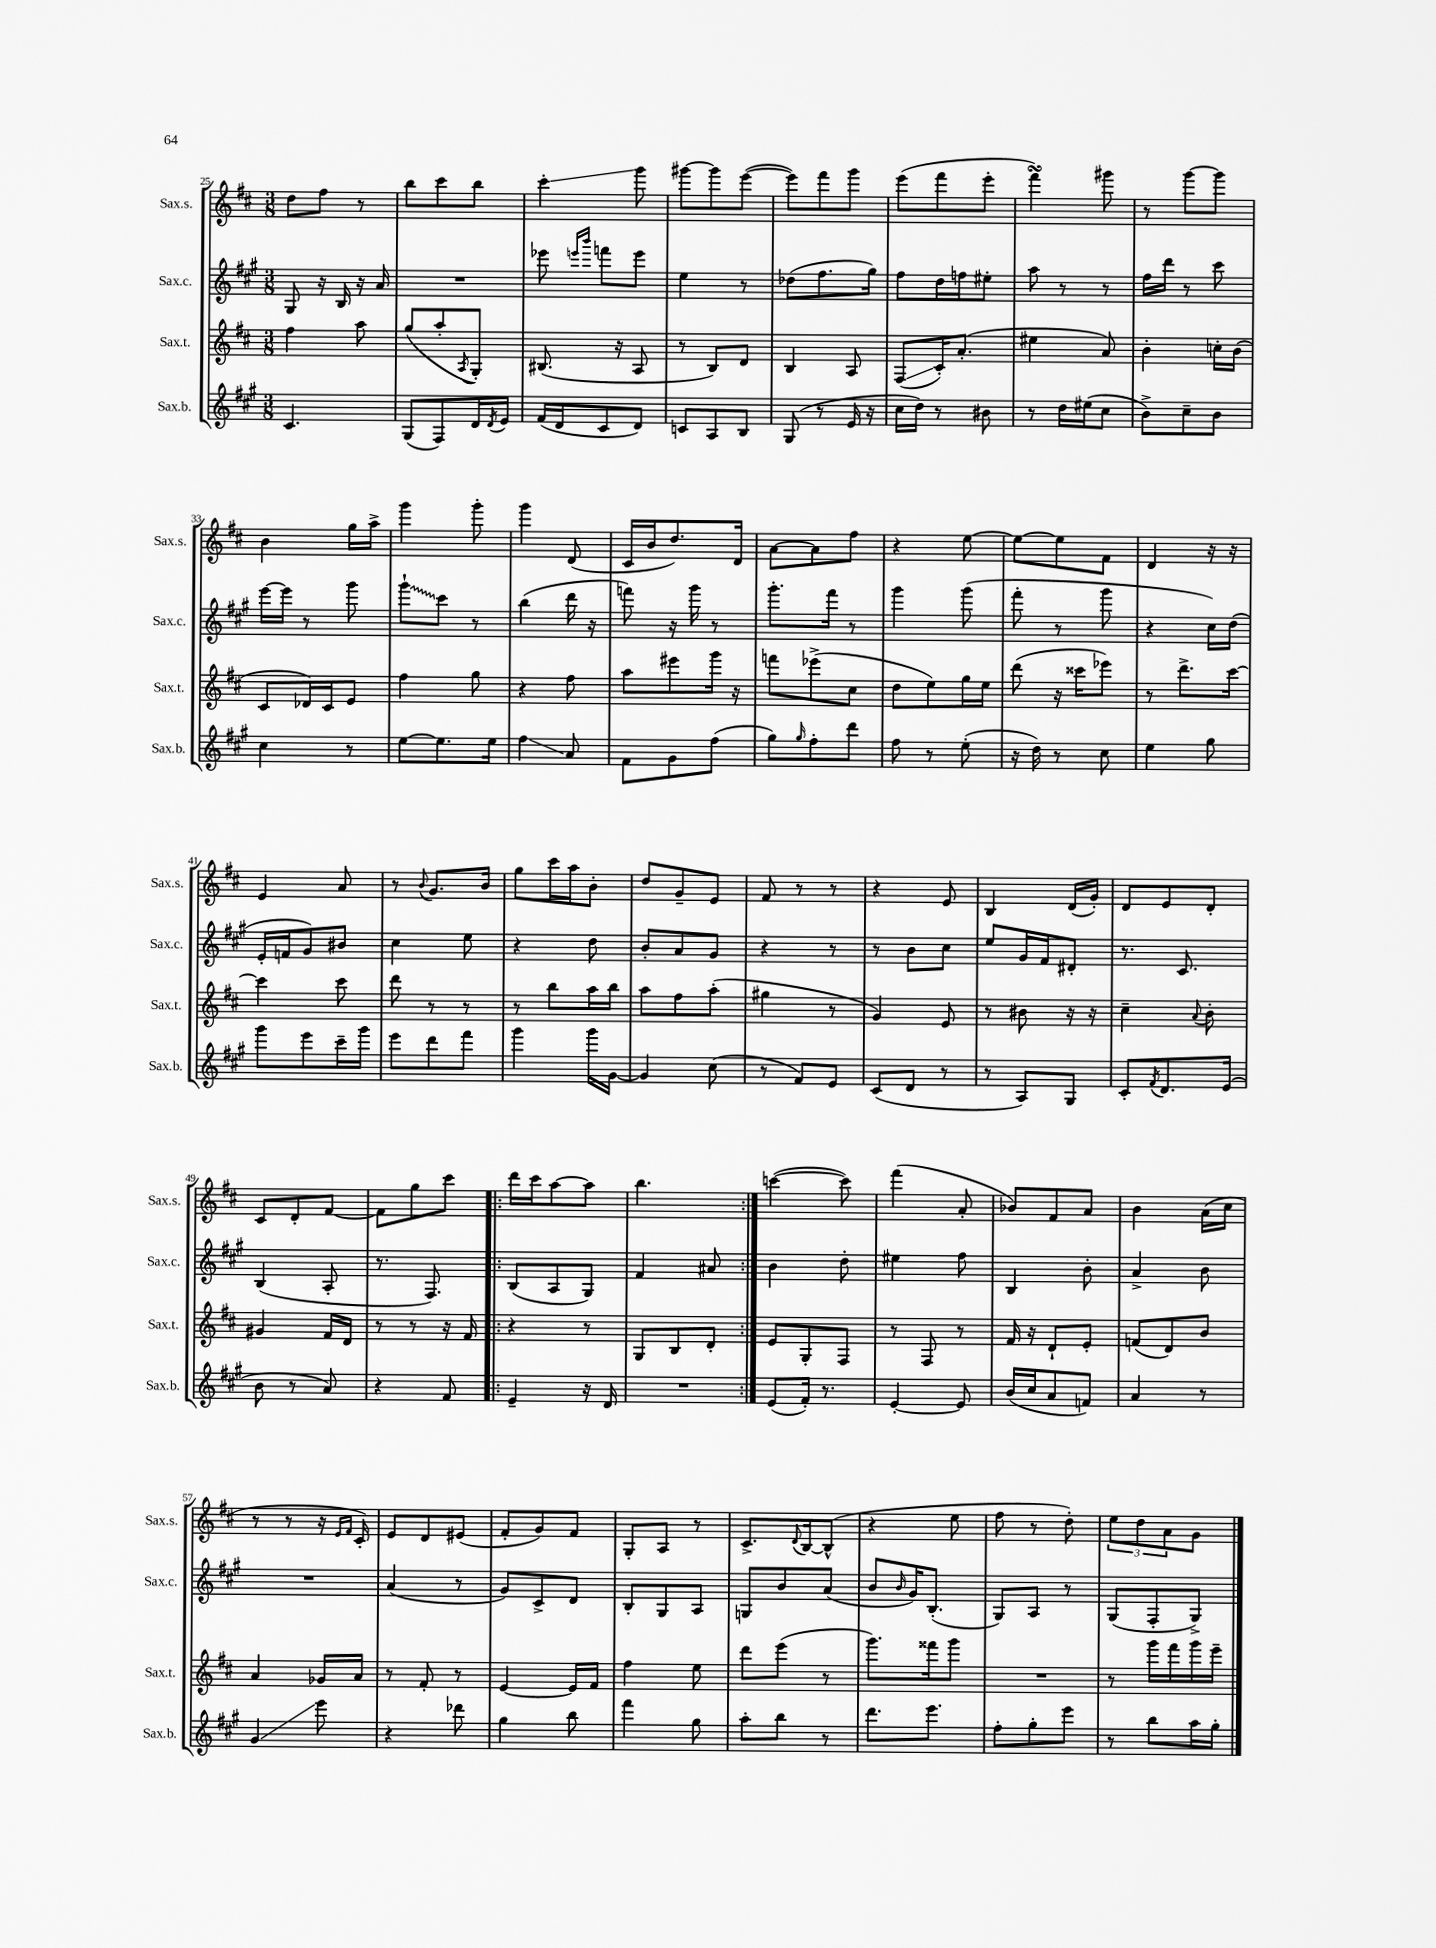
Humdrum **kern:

**kern	**kern	**kern	**kern
*staff4	*staff3	*staff2	*staff1
*clefG2	*clefG2	*clefG2	*clefG2
*k[f#c#g#]	*k[f#c#]	*k[f#c#g#]	*k[f#c#]
*M3/8	*M3/8	*M3/8	*M3/8
4.c#/	4ff#\	8G#/	8dd\L
.	.	16r	8ff#\J
.	.	16B/	.
.	8aa\	16r	8r
.	.	16a/	.
=	=	=	=
(8G#/L	(8gg/L	4.r	8bb\L
8F#/)	8aa'/	.	8ccc#\
.	8qA/	.	.
16d/L	8G'/J)	.	8bb\J
8qd/	.	.	.
16e/JJ	.	.	.
=	=	=	=
(16f#/LL	(8.B#/	8eee-\	4ccc#'\
16d/J	.	.	.
.	.	16qqeee/LL	.
.	.	16qqbbb/JJ	.
8c#/	.	8fff\L	.
.	16r	.	.
8d/J)	8A/	8eee\J	8ggg\
=	=	=	=
8c/L	8r	4ee\	[8ggg#\L
8A/	8B/L)	.	8ggg#\]
8B/J	8d/J	8r	([8eee\J
=	=	=	=
(8G#/	4B/	(8dd-\L	8eee\]L)
8r	.	8.ff#\	8fff#\
16e/	8A/	.	8ggg\J
16r	.	16gg#\Jk)	.
=	=	=	=
16cc#\LL	(8F#/L	8ff#\L	(8eee\L
16dd\JJ)	.	.	.
8r	16c#'/K)	16dd\L	8fff#\
.	(8.a'/J	16ff\J	.
8b#\	.	8ee#'\J	8eee'\J
=	=	=	=
8r	4ee#\	8aa\	4fff#\)
16dd\LL	.	8r	.
(16ee#\J	.	.	.
8cc#\J	8a/)	8r	8ggg#\
=	=	=	=
8b^\L)	4b'\	16ff#\LL	8r
.	.	16ddd\JJ	.
8cc#~\	.	8r	[8ggg\L
8b\J	16cc'\LL	8ccc#\	8ggg\]J
.	(16b\JJ	.	.
=	=	=	=
4cc#\	8c#/L	[16eee\LL	4b\
.	.	16eee\]JJ	.
.	16d-/L)	8r	.
.	16c#/J	.	.
8r	8e/J	8ggg#\	16gg\LL
.	.	.	16aa^\JJ
=	=	=	=
[8ee\L	4ff#\	8ggg#`\L	4ggg\
8.ee\]	.	8ccc#\J	.
.	8gg\	8r	8ggg'\
16ee\Jk	.	.	.
=	=	=	=
4ff#\	4r	(4bb\	4ggg\
8a/	8ff#\	16ddd\	(8d/
.	.	16r	.
=	=	=	=
8f#\L	8aa\L	8fff\)	16c#/LL
.	.	.	16b/J
8g#\	8eee#\	16r	8.dd/)
.	.	16ggg#\	.
(8ff#\J	16ggg\Jk	8r	.
.	16r	.	16d/Jk
=	=	=	=
8gg#\L)	8fff\L	8.ggg#'\L	[8a\L
16qqgg#/	.	.	.
8ff#'\	(8eee-^\	.	8a\]
.	.	16fff#\Jk	.
8ddd\J	8cc#\J	8r	8ff#\J
=	=	=	=
8ff#\	8dd\L	4ggg#\	4r
8r	8ee\)	.	.
(8ee'\	16gg\L	(8ggg#\	[8ee\
.	16ee\JJ	.	.
=	=	=	=
16r	(8ddd\	8fff#'\	8ee\_L
16dd\)	.	.	.
8r	16r	8r	8ee\]
.	16ccc##\LK	.	.
8cc#\	8eee-\J)	8ggg#\	8f#\J
=	=	=	=
4ee\	8r	4r	4d/
.	8.ddd^\L	.	.
8gg#\	.	16cc#\LL)	16r
.	[16ccc#\Jk	(16dd\JJ	16r
=	=	=	=
8ggg#\L	4ccc#\]	16e'/LL	4e/
.	.	16f/J	.
8eee\	.	8g#/)	.
16ccc#~\L	8ccc#\	8b#/J	8a/
16ggg#\JJ	.	.	.
=	=	=	=
8eee\L	8ddd\	4cc#\	8r
.	.	.	8qqb/
8ddd\	8r	.	8.g/L
8fff#\J	8r	8ee\	.
.	.	.	16b/Jk
=	=	=	=
4ggg#\	8r	4r	8gg\L
.	8bb\L	.	16ccc#\L
.	.	.	16aa\J
16ggg#\LL	16aa\L	8dd\	8b'\J
[16g#\JJ	16bb\JJ	.	.
=	=	=	=
4g#/]	8aa\L	8b'/L	8dd/L
.	8ff#\	8a/	8g~/
(8cc#\	(8aa'\J	8g#/J	8e/J
=	=	=	=
8r	4gg#\	4r	8f#/
8f#/L)	.	.	8r
8e/J	8r	8r	8r
=	=	=	=
(8c#/L	4g/)	8r	4r
8d/J	.	8b\L	.
8r	8e/	8cc#\J	8e/
=	=	=	=
8r	8r	8ee/L	4B/
8A/L)	8b#\	16g#/L	.
.	.	16f#/J	.
8G#/J	16r	8d#'/J	(16d/LL
.	16r	.	16g'/JJ)
=	=	=	=
8c#'/L	4cc#~\	8.r	8d/L
8qf#/	.	.	.
8.d/	.	.	8e/
.	.	8.c#/	.
.	8qqa/	.	.
.	8b'\	.	8d'/J
(16e/Jk	.	.	.
=	=	=	=
8b\	4g#/	(4B/	8c#/L
8r	.	.	8d'/
8a/)	16f#/LL	8A'/	[8f#/J
.	16d/JJ	.	.
=	=	=	=
4r	8r	8.r	8f#\]L
.	8r	.	8gg\
.	.	8.F#/)	.
8f#/	16r	.	8ccc#\J
.	16f#/	.	.
=!|:	=!|:	=!|:	=!|:
4e~/	4r	(8B/L	16ddd\LL
.	.	.	16ccc#\J
.	.	8A/	[8aa\
16r	8r	8G#/J)	8aa\]J
16d/	.	.	.
=	=	=	=
4.r	8G/L	4f#/	4.bb\
.	8B/	.	.
.	8d'/J	8a#/	.
=:|!	=:|!	=:|!	=:|!
(8e/L	8e/L	4b\	([4ccc\
16f#'/Jk)	8G'/	.	.
8.r	.	.	.
.	8F#/J	8dd'\	8ccc\])
=	=	=	=
[4e'/	8r	4ee#\	(4fff#\
.	8F#/	.	.
8e/]	8r	8ff#\	8a'/
=	=	=	=
(16b/LL	16f#/	4B/	8b-/L)
16cc#/J	16r	.	.
8a/	8d`/L	.	8f#/
8f/J)	8e'/J	8b'\	8a/J
=	=	=	=
4a/	(8f/L	4a^/	4b\
.	8d/)	.	.
8r	8b/J	8b\	(16a\LL
.	.	.	16cc#\JJ
=	=	=	=
4g#/	4a/	4.r	8r
.	.	.	8r
8eee\	16g-/LL	.	16r
.	.	.	16qqe/LL
.	.	.	16qqf#/JJ
.	16a/JJ	.	16c#'/)
=	=	=	=
4r	8r	(4a/	8e/L
.	8f#'/	.	8d/
8ddd-\	8r	8r	(8e#/J
=	=	=	=
4gg#\	[4e/	8g#/L)	8f#'/L
.	.	8c#^/	8g/)
8bb\	16e/]LL	8d/J	8f#/J
.	16f#/JJ	.	.
=	=	=	=
4fff#\	4ff#\	8B'/L	8G'/L
.	.	8G#/	8A/J
8gg#\	8ee\	8A/J	8r
=	=	=	=
8aa'\L	8ddd\L	8G/L	8.c#^/L
8bb\J	(8eee\J	8b/	.
.	.	.	8qqd/
.	.	.	[16B/k
8r	8r	(8a/J	(8B^^/]J
=	=	=	=
8.ddd\L	8.ggg\L)	8b/L	4r
.	.	16qqb/	.
.	.	16g#/K)	.
8.eee\J	16fff##\k	(8.B'/J	.
.	8ggg\J	.	8ee\
=	=	=	=
8ff#'\L	4.r	8G#/L)	8ff#\
8gg#'\	.	8A/J	8r
8eee\J	.	8r	8dd'\)
=	=	=	=
8r	8r	(8G#/L	12ee\L
.	.	.	12dd\
8bb\L	16ggg\LL	8F#'/	.
.	.	.	12a\
.	16fff#\	.	.
16aa\L	16ggg\	8G#^/J)	8g\J
16gg#'\JJ	16eee~\JJ	.	.
==	==	==	==
*-	*-	*-	*-
